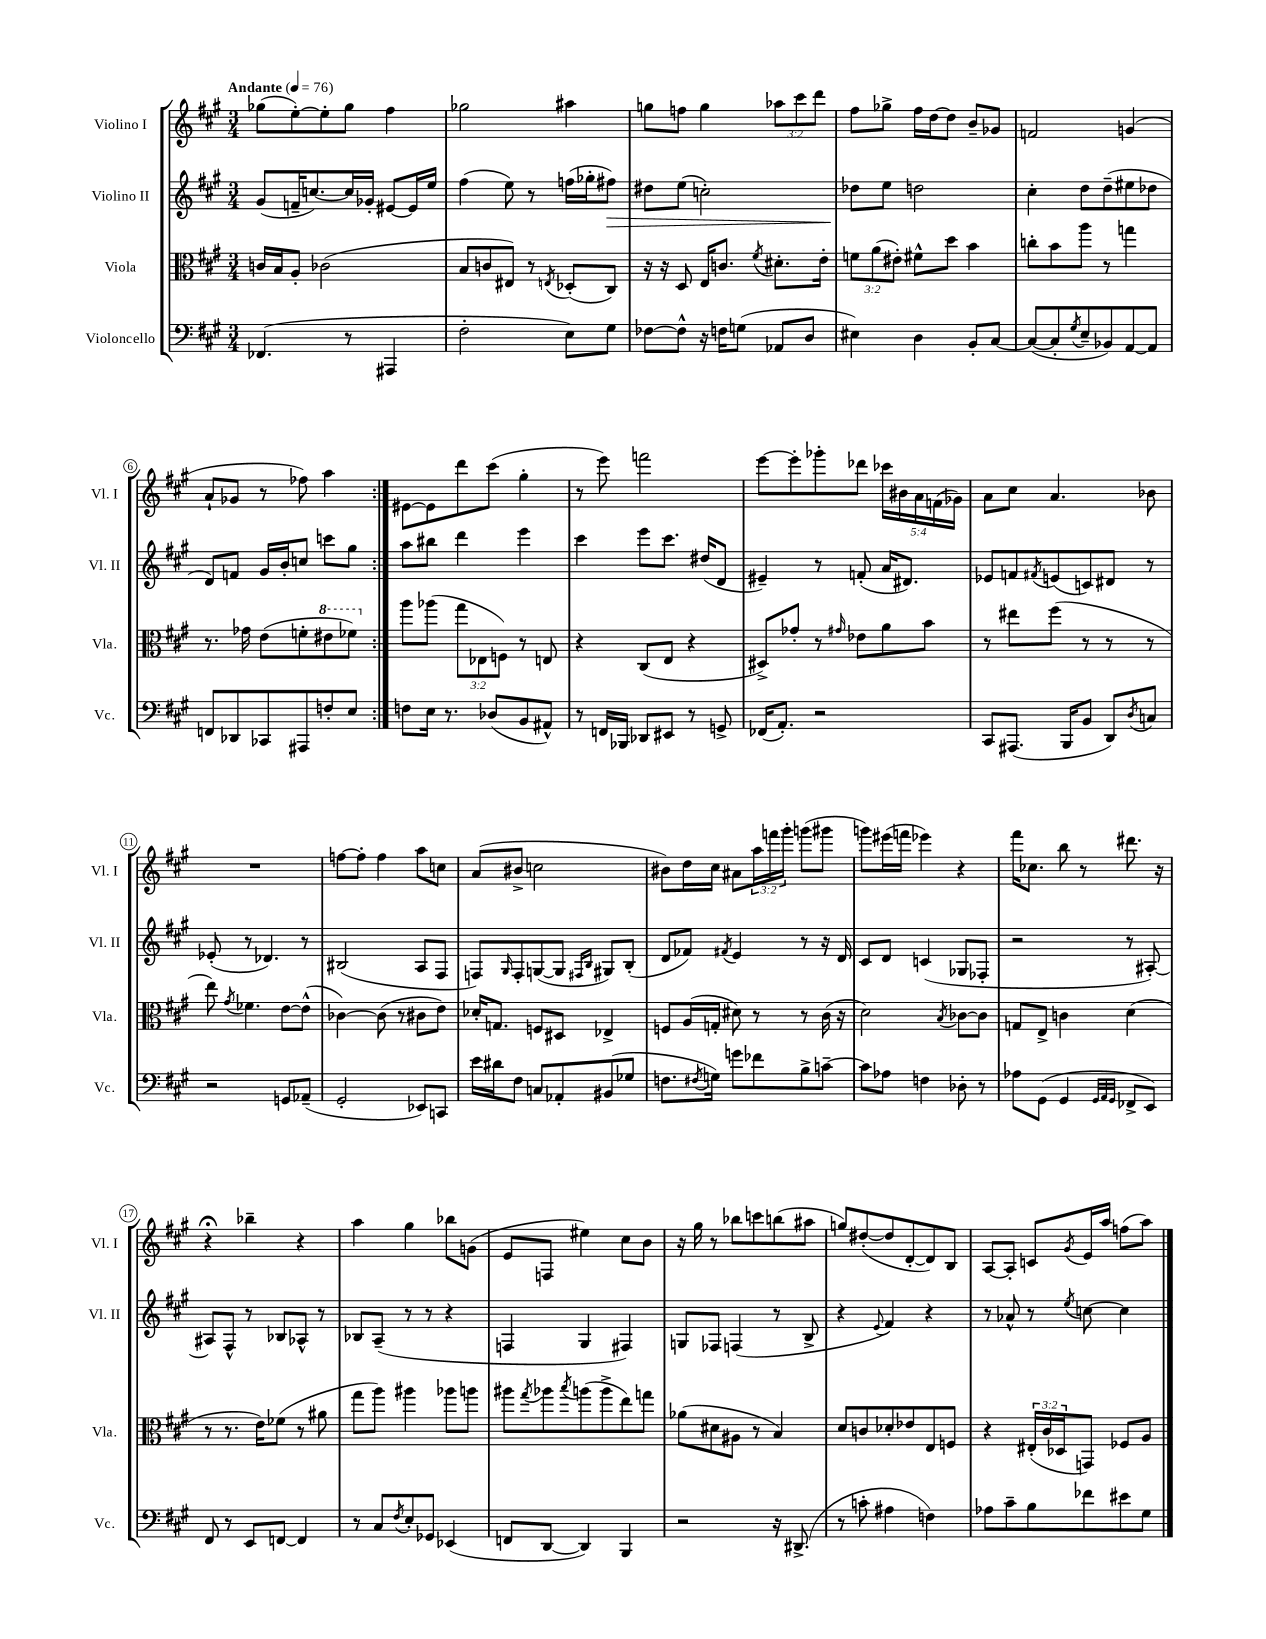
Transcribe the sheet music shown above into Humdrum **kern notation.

**kern	**kern	**kern	**kern
*staff4	*staff3	*staff2	*staff1
*clefF4	*clefC3	*clefG2	*clefG2
*k[f#c#g#]	*k[f#c#g#]	*k[f#c#g#]	*k[f#c#g#]
*M3/4	*M3/4	*M3/4	*M3/4
*MM76	*MM76	*MM76	*MM76
(4.FF-/	16c/LL	(8g#/L	(8gg-\L
.	16B/J	.	.
.	8A'/J	16f~/K	[8ee'\)
.	.	[8.cc/)	.
.	(2c-\	.	8ee'\]
8r	.	16cc/]L	8gg-\J
.	.	16g-'/JJ	.
4AAA#/	.	[8e#/L	4ff#\
.	.	16e#/]L	.
.	.	16ee/JJ	.
=	=	=	=
2F#'\	8B/L	(4ff#\	2gg-\
.	8c/	.	.
.	8E#/J)	8ee\)	.
.	8r	8r	.
.	8qE/	.	.
8E\L)	(8D-'/L	(16ff\LL	4aa#\
.	.	16gg-'\J	.
8G#\J	8C#/J)	8ff#\J)	.
=	=	=	=
[8F-\L	16r	8dd#\L	8gg\L
.	16r	.	.
8F-^^\]J	8D/	(8ee\J	8ff\J
16r	16E/LK	2cc'\)	4gg\
16F\LK	8.c/J	.	.
(8G\J	.	.	.
.	8qf#/	.	.
8AA-/L	8.d#'\L	.	12aa-\L
.	.	.	12ccc#\
8D/J	.	.	.
.	.	.	12ddd\J
.	16e'\Jk	.	.
=	=	=	=
4E#\)	12f\L	8dd-\L	8ff#\L
.	(12a\	.	.
.	.	8ee\J	8gg-^\J
.	12e#'\J)	.	.
4D\	8f#^^\L	2dd\	16ff#\LL
.	.	.	[16dd\J
.	8dd\J	.	8dd\]J
8BB'/L	4b\	.	8b~/L
[8C#/J	.	.	8g-/J
=	=	=	=
(8C#/_L	8cc'\L	4cc#'\	2f/
8C#'/]	8b\	.	.
8qG#/	.	.	.
8E~/	8aa\J	8dd\L	.
8BB-/)	8r	(8dd~\	.
[8AA/	4gg\	8ee#\	(4g/
8AA/]J	.	8dd-\J	.
=	=	=	=
8FF/L	8.r	8d/L)	8a`/L
8DD-/	.	8f/J	8g-/J
.	16g-\	.	.
8CC-/	(8e\L	16g#/LL	8r
.	.	16b'/J	.
8AAA#/	8f'\	8cc/J	8ff-\)
8F'/	8ee#\	8ccc\L	4aa\
8E/J	8ff-\J)	8gg#\J	.
=:|!	=:|!	=:|!	=:|!
8F\L	8aa\L	8aa\L	[8e#\L
16E\Jk	(8aa-\J	8bb#\J	8e#\]
8.r	.	.	.
.	12gg#\L	4ddd\	8ddd\
.	12E-\	.	.
(8D-/L	.	.	(8ccc#\J
.	12F\J)	.	.
8BB/	8r	4eee\	4gg#'\
8AA#^^/J)	8E/	.	.
=	=	=	=
8r	4r	4ccc#\	8r
16FF/LL	.	.	8eee\)
16BBB-/JJ	.	.	.
8DD-/L	(8C#/L	8eee\L	2fff\
8EE#/J	8E/J	8.ccc#\J	.
8r	4r	.	.
.	.	(16dd#/LK	.
8GG^/	.	8d/J	.
=	=	=	=
(16FF-/LK	8D#^/L)	4e#~/)	[8eee\L
8.AA'/J)	.	.	.
.	8g-'/J	.	8eee'\]
2r	8r	8r	8ggg-'\
.	16qqg#/	.	.
.	8e-\L	(8f'/	8ddd-\J
.	8a\	16a/LK	20ccc-\LL
.	.	.	20b#\
.	.	8.d#/J)	.
.	.	.	20a\
.	8b\J	.	.
.	.	.	(20f\
.	.	.	20g-\JJ)
=	=	=	=
8CC#/L	8r	8e-/L	8a\L
(8.AAA#/J	8ee#\L	8f/	8cc#\J
.	.	8qf#/	.
.	(8ff#\J	(8e/	4.a/
16BBB/LK	.	.	.
8BB/J	8r	8c/)	.
8DD/L)	8r	8d#/J	.
8qD/	.	.	.
8C/J	8r	8r	8b-\
=	=	=	=
2r	8ee\)	(8e-'/	2.r
.	8qg#/	.	.
.	4.f-\	8r	.
.	.	4.d-/)	.
8GG/L	[8e\L	.	.
(8AA-~/J	(8e^^\]J	8r	.
=	=	=	=
2GG#'/	[4c-\)	(2B#/	[8ff\L
.	.	.	8ff'\]J
.	(8c-\]	.	4ff\
.	8r	.	.
8EE-/L)	8c#\L	8A/L	8aa\L
8CC/J	8e\J)	8F#/J	8cc\J
=	=	=	=
16e\LL	16d-'/LK	8F/L)	(8a/L
16d#\J	8.G/J	.	.
.	.	16qqG#/	.
8F#\J	.	8F'/	8b#^/J
8C/L	8F/L	([8G/	2cc\
8AA-'/	8D#/J	8G/]J	.
.	.	16qqF#/LL	.
.	.	16qqB/JJ	.
(8BB#/	4E-^/	8G#/L)	.
8G-/J	.	(8B'/J	.
=	=	=	=
8.F\L	8F/L	8d/L	8b#\L)
.	(16A/L	8f-/J)	16dd\L
8qF#/	.	.	.
16G\Jk)	16G'/JJ	.	16cc#\JJ
.	.	8qf#/	.
8g\L	8d#\)	4e/	8a#\L
8f-\	8r	.	24aa\L
.	.	.	24fff\
.	.	.	24ggg#'\JJ
8B^\	8r	8r	(8ggg\L
[8c~\J	(16c#\	16r	8ggg#\J
.	16r	16d/	.
=	=	=	=
8c\]L	2d\)	8c#/L	8ggg\L)
8A-\J	.	8d/J	(16eee#\L
.	.	.	16fff\JJ
4F\	.	(4c/	4eee-\)
.	8qB/	.	.
8D-'\	[8c-\L	8G-/L	4r
8r	8c-\]J	8F-'/J	.
=	=	=	=
8A-\L	8G/L	2r	16fff#\LK
.	.	.	8.cc-\J
(8GG#\J	8E^/J	.	.
4GG#/	4c\	.	8bb\
.	.	.	8r
32qqGG#/LLL	.	.	.
32qqAA/	.	.	.
32qqGG#/JJJ	.	.	.
8FF-^/L	(4d\	8r	8.ddd#\
8EE/J)	.	[8A#'/)	.
.	.	.	16r
=	=	=	=
8FF#/	8r	8A#/]L	4r;
8r	8.r	8F#^^/J	.
8EE/L	.	8r	4bb-~\
.	16e\LK)	.	.
[8FF/J	(8f-\J	8B-/L	.
4FF/]	8r	8A-^^/J	4r
.	8a#\	8r	.
=	=	=	=
8r	8gg#\L	8B-/L	4aa\
8C#/L	8aa\J)	(8A~/J	.
8qF#/	.	.	.
8E'/	4aa#\	8r	4gg#\
8GG-/J	.	8r	.
(4EE-/	8aa-\L	4r	8bb-\L
.	8aa\J	.	(8g\J
=	=	=	=
8FF/L	8aa#\L	4F/	8e/L
.	8qgg#/	.	.
[8DD/J	8aa-\	.	8F/J
.	8qbb/	.	.
4DD/])	(8aa\	4G#/	4ee#\)
.	8aa^\	.	.
4BBB/	8ee\)	4F#/)	8cc#\L
.	8gg\J	.	8b\J
=	=	=	=
2r	(8a-\L	8G/L	16r
.	.	.	16gg#\
.	8d#\	8F-/J	8r
.	8A#\J	(4F/	8bb-\L
.	8r	.	8ccc\
16r	4B/)	8r	(8bb\
(8.DD#^/	.	.	.
.	.	8B^/	8aa#\J
=	=	=	=
8r	8d/L	4r	8gg/L)
8c'\	8c/	.	([8dd#'/
.	.	8qqe/	.
4A#\	8d-'/	4f#/)	8dd#/]
.	8e-/	.	[8d'/
4F\)	8E/	4r	8d/])
.	8F/J	.	8B/J
=	=	=	=
8A-\L	4r	8r	[8A/L
8c#~\	.	8a-^^/	8A'/]J
8B\	(24E#'/LL	8r	8c/L
.	24c#/	.	.
.	24D-/J	.	.
.	.	8qee/	8qg#/
8f-\	8GG/J)	[8cc\	16e/L
.	.	.	16aa/JJ
8e#\	8F-/L	4cc\]	(8ff\L
8G#\J	8A/J	.	8aa\J)
==	==	==	==
*-	*-	*-	*-
